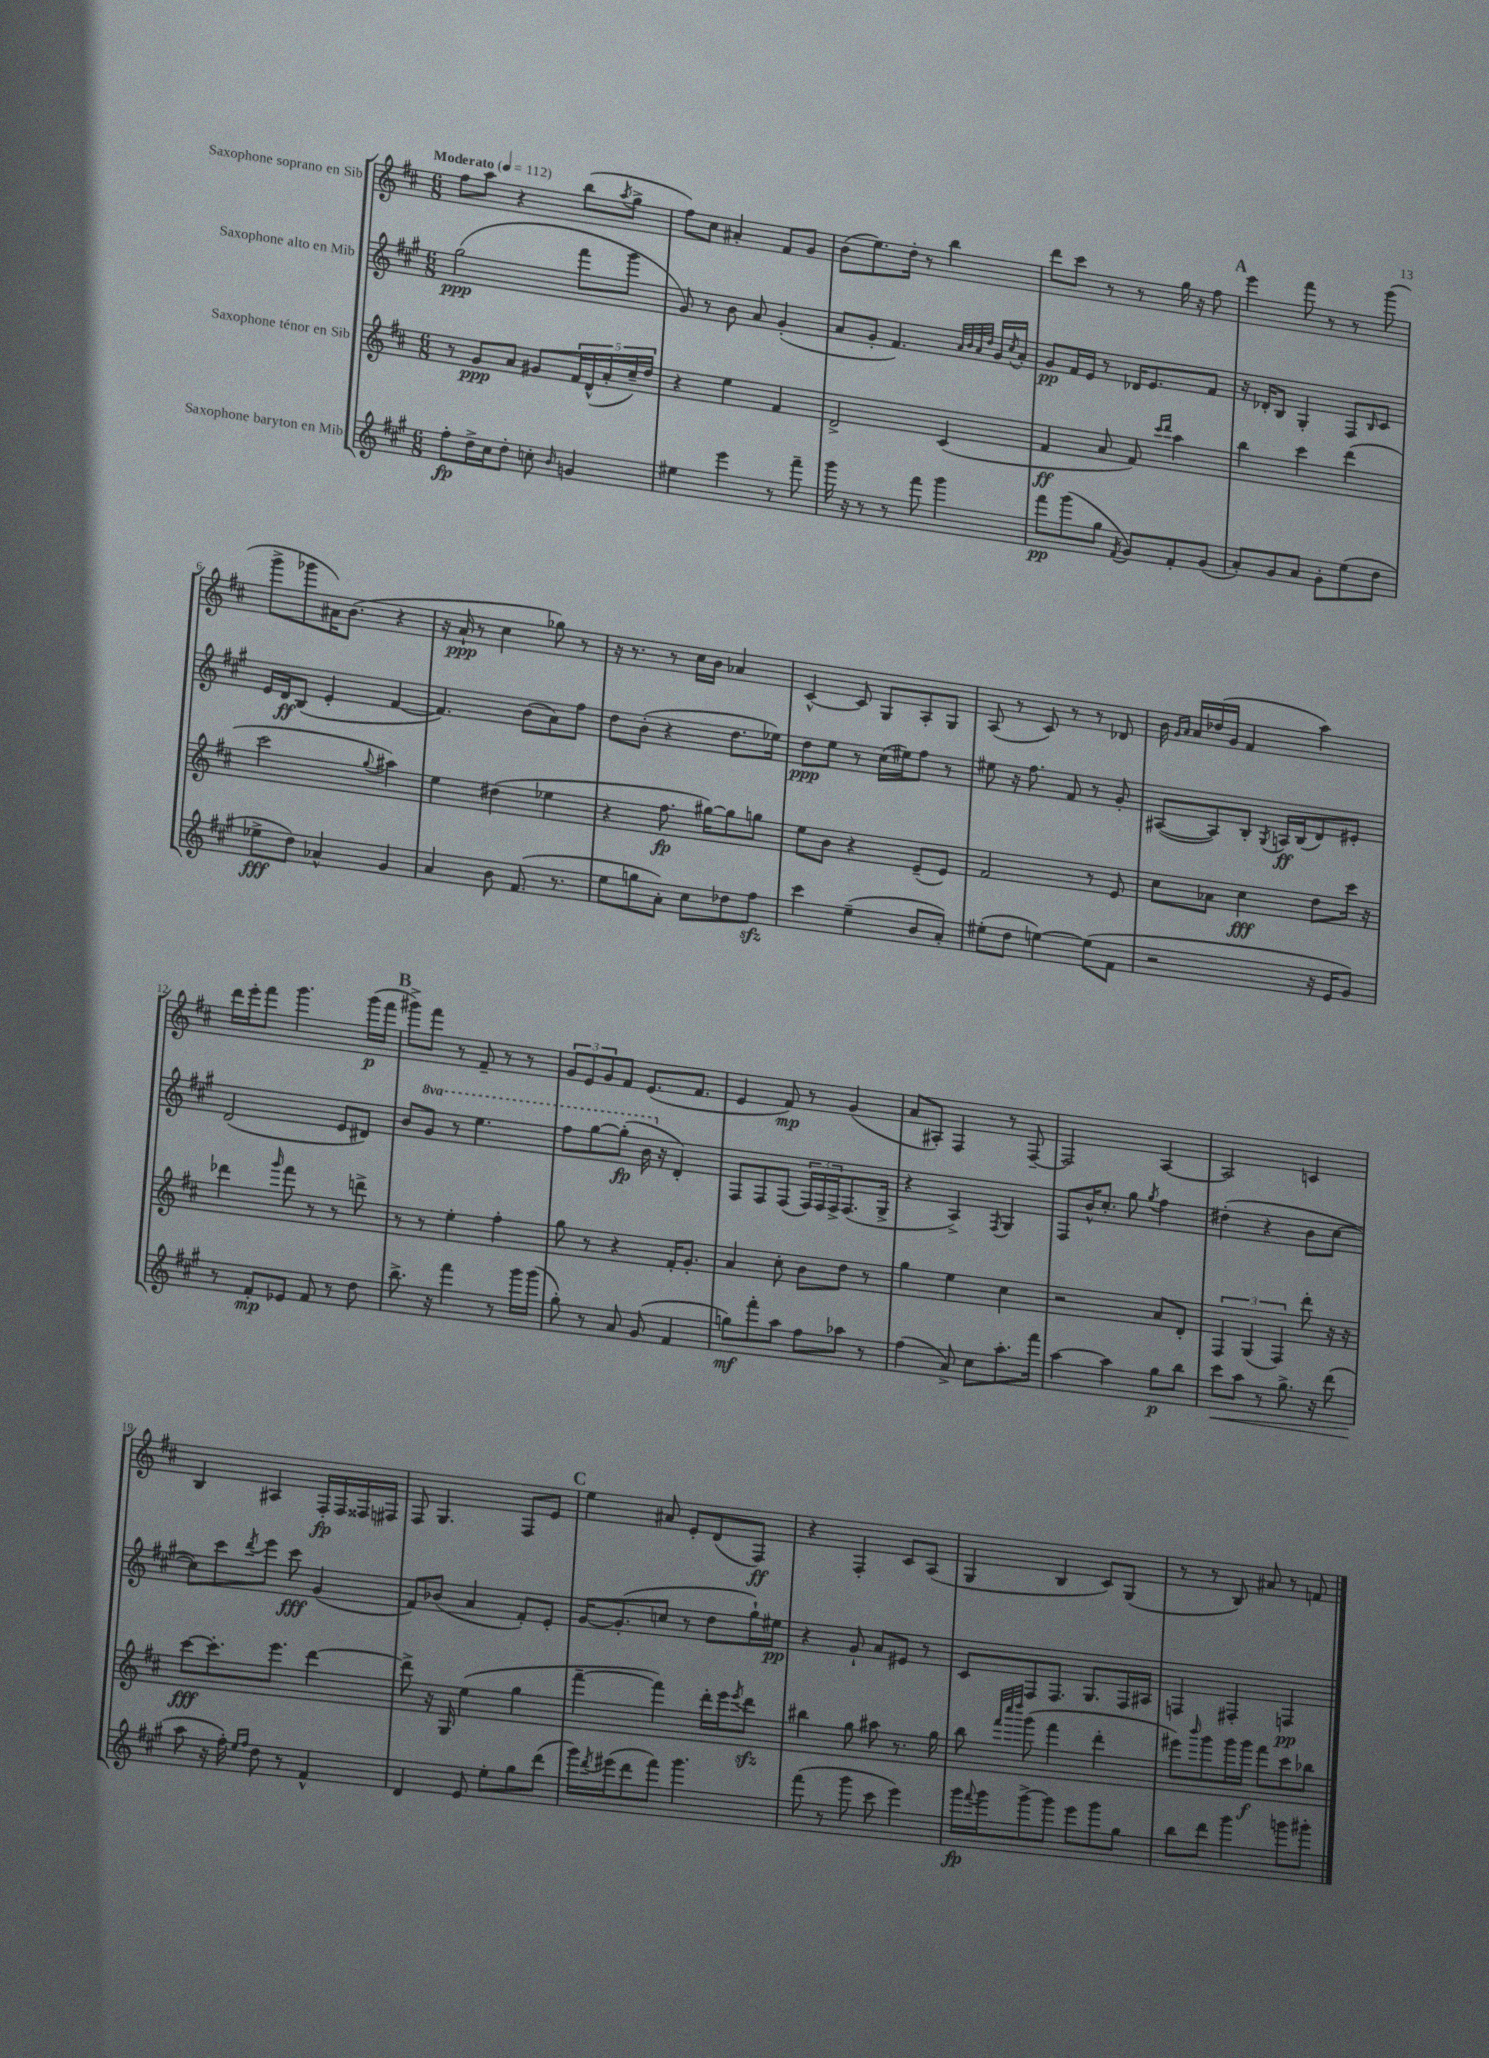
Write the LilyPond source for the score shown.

<<
\new StaffGroup <<
\new Staff = "s0" \with { instrumentName = "Saxophone soprano en Sib" } {
    \clef treble \key d \major \numericTimeSignature \time 6/8 \tempo "Moderato" 4 = 112
    fis''8 a''8 r4 b''8( \acciaccatura { a''8 } g''8-> |
    fis''8) cis''8 ais'4-. fis'8 g'8 |
    b'8( e''8.) d''16-. r8 b''4 |
    d'''8 cis'''8 r8 r8 g''16 r16 fis''8 |
    \mark \markup { \bold "A" } e'''4 fis'''8 r8 r8 g'''8( |
    g'''8-> ges'''8 ais'16) b'8.( r4 |
    r16 a'16-!\ppp r8 cis''4 ges''8) r8 |
    r16 r8. r8 cis''16 b'16 aes'4 |
    cis'4~-^ cis'8 g8 a8-. g8 |
    a8( r8 cis'8) r8 r8 des'8 |
    b'16 \grace { g'16 a'16 } a'16 des''16( g'16 fis'4 a''4) |
    d'''16 e'''16-. fis'''8 g'''4. g'''16\p( fis'''16 |
    \mark \markup { \bold "B" } gis'''8->) fis'''8 r8 fis'8-- r8 r8 |
    \tuplet 3/2 { g'8 e'8 g'8 } fis'8 e'8.( fis'8. |
    e'4 fis'8\mp) r8 g'4( |
    a'8 ais8-.) fis4 r8 fis8~-- |
    fis2 a4~ |
    a2 c'4 |
    b4 ais4 fis16-.\fp fis16 fisis16 fis16 |
    fis8 g4. fis8 e'8 |
    \mark \markup { \bold "C" } e''4 ais'8 e'8-. d'8( fis8\ff) |
    r4 fis4-. cis'8 a8( |
    g4 b4 cis'8) g8( |
    r8 r8 b8) ais'8 r8 f'8 \bar "|." |
}
\new Staff = "s1" \with { instrumentName = "Saxophone alto en Mib" } {
    \clef treble \key a \major \numericTimeSignature \time 6/8 \set Staff.ottavationMarkups = #ottavation-simple-ordinals
    gis''2\ppp( fis'''8 gis'''8 |
    gis'8) r8 b'8 a'8 gis'4-.( |
    a'8 gis'8-. fis'4.) \grace { a'32 b'32 a'32 d''32 } gis'16 \acciaccatura { cis''8 } a'16-. |
    gis'8\pp fis'16 e'16 r8 des'16 e'8. fis'8 |
    \mark \markup { \bold "A" } r16 des'16-. b8 gis4-. fis8 \grace { b16 } cis'8 |
    e'16 d'16\ff b8( e'4-. fis'4~ |
    fis'4.) b'8( a'8) fis''8 |
    d''8 b'8-.( r4 d''8. ees''16) |
    d''8\ppp e''8 r8 cis''16( eis''16) fis''8 r8 |
    eis''8 r16 fis''8. fis'8 r8 gis'8-. |
    ais8~( ais8) b8-. \acciaccatura { gis8 } a16\ff b16( d'8) eis'8-. |
    d'2( e'8 dis'8) |
    \mark \markup { \bold "B" } b'8 \ottava #1 gis''8 r8 e'''4. |
    fis'''8 gis'''8~ gis'''8-.\fp( b''16 \ottava #0 r16 d'4-.) |
    fis8 fis8 fis8( \tuplet 3/2 { fis16) fis16 fis16-> } fis8.( gis16-> |
    r4 a4->) \acciaccatura { fis8 } gis4 |
    fis8 b'16-^ cis''8.-. gis''8 \acciaccatura { gis''8 } fis''4 |
    dis''4-.( r4 b'8 cis''8~ |
    cis''8) cis'''8 \acciaccatura { d'''8 } e'''8 cis'''8\fff gis'4( |
    fis'8) bes'8( a'4 fis'8-.) e'8-. |
    \mark \markup { \bold "C" } gis'16~ gis'8.-.( c''8 r8 d''8 gis''16-!) eis''16\pp |
    r4 gis'8-! a'8 eis'8 r8 |
    cis'8 fis8 fis8. gis8. fis16 ais16 |
    f4 fis4-. f4\pp \bar "|." |
}
\new Staff = "s2" \with { instrumentName = "Saxophone ténor en Sib" } {
    \clef treble \key d \major \numericTimeSignature \time 6/8
    r8 g'8\ppp a'8 gis'8 \tuplet 5/4 { fis'16 d'16-^( a'16-. cis''16--) d''16 } |
    r4 e''4 fis'4 |
    d'2-> cis'4( |
    fis'4\ff a'8 fis'8) \grace { cis'''16 d'''16 } a''4 |
    \mark \markup { \bold "A" } b''4 cis'''4 d'''4( |
    cis'''2 \appoggiatura { g''8 } ais''4) |
    e''4 dis''4( ees''4 |
    r4 fis''8.\fp gis''16~) gis''8 g''8 |
    e''8 b'8 r4 e'8--( e'8) |
    fis'2 r8 e'8 |
    cis''8 aes'8 cis''4\fff d''8 cis'''16 r16 |
    des'''4 \grace { g'''16 } fis'''8 r8 r8 d'''8-> |
    \mark \markup { \bold "B" } r8 r8 e''4-. fis''4-. |
    g''8 r8 r4 fis'16-. g'8.-. |
    a'4 cis''8-. b'8 d''8 r8 |
    g''4 e''4 cis''4 |
    r2 a'8 d'8-. |
    \tuplet 3/2 { fis4 g4( fis4) } d'''8-. r16 r16 |
    cis'''8~\fff cis'''8.-. e'''8. d'''4~ |
    d'''8-> r16 g16 e''4( g''4 |
    \mark \markup { \bold "C" } fis'''4~-- fis'''4) d'''16-. e'''16 \acciaccatura { e'''8 } d'''8\sfz |
    bis''4 g''8 ais''8 r8. g''16 |
    b''8 \grace { fis'''32 cis''''32 d''''32 } g'''8( fis'''4 d'''4-. |
    eis'''8) \grace { b'''16 } g'''8 g'''16 g'''16\f fis'''8 cis'''8 bes''8 \bar "|." |
}
\new Staff = "s3" \with { instrumentName = "Saxophone baryton en Mib" } {
    \clef treble \key a \major \numericTimeSignature \time 6/8
    fis''8-.\fp d''16-> cis''16 d''8-. c''8-. \grace { b'16 } g'4 |
    eis''4 e'''4 r8 fis'''8-- |
    gis'''16 r16 r8 r8 fis'''8 gis'''4 |
    fis'''8\pp gis'''8( gis''8 \acciaccatura { fis'8 } gis'8) fis'8-. gis'8( |
    \mark \markup { \bold "A" } a'8-.) gis'8 a'8 gis'8-. e''8( d''8 |
    ees''8->\fff d''8) aes'4-^ gis'4 |
    a'4 b'8 fis'8.( r8. |
    e''8 g''8 a'8-.) cis''8 des''8 fis''8\sfz |
    cis'''4 e''4--( b'8 a'8-.) |
    eis''8-.( d''8 e''4~) e''8( fis'8 |
    r2 r16 e'16 gis'8) |
    r8 fis'8-.\mp ees'8 fis'8 r8 d''8 |
    \mark \markup { \bold "B" } b''8.-> r16 fis'''4 r8 gis'''16 gis'''16( |
    gis''8-.) r8 a'8 gis'8( fis'4 |
    g''8\mf) fis'''8-. a''8 fis''8 aes''8 r8 |
    fis''4( a'8->) cis''8 a''8.-. fis'''16 |
    a''4~ a''4 gis''8\p b''8 |
    cis'''8\< a''8 r8 gis''8.-> r16 d'''8( |
    a''8\! r16 fis''16-.) \grace { e''16 fis''16 } d''8 r8 fis'4-^ |
    d'4 e'8 e''8-. gis''8 d'''8( |
    \mark \markup { \bold "C" } gis'''16) \acciaccatura { d'''8 } eis'''16( d'''8 fis'''8) gis'''4. |
    fis'''8( r8 gis'''8 cis'''8 e'''4) |
    gis'''16\fp \appoggiatura { fis'''8 } gis'''16 gis'''8~-> gis'''8 e'''8 gis'''8 gis''8 |
    b''8 d'''8 gis'''4 g'''8 gis'''8-. \bar "|." |
}
>>
>>
